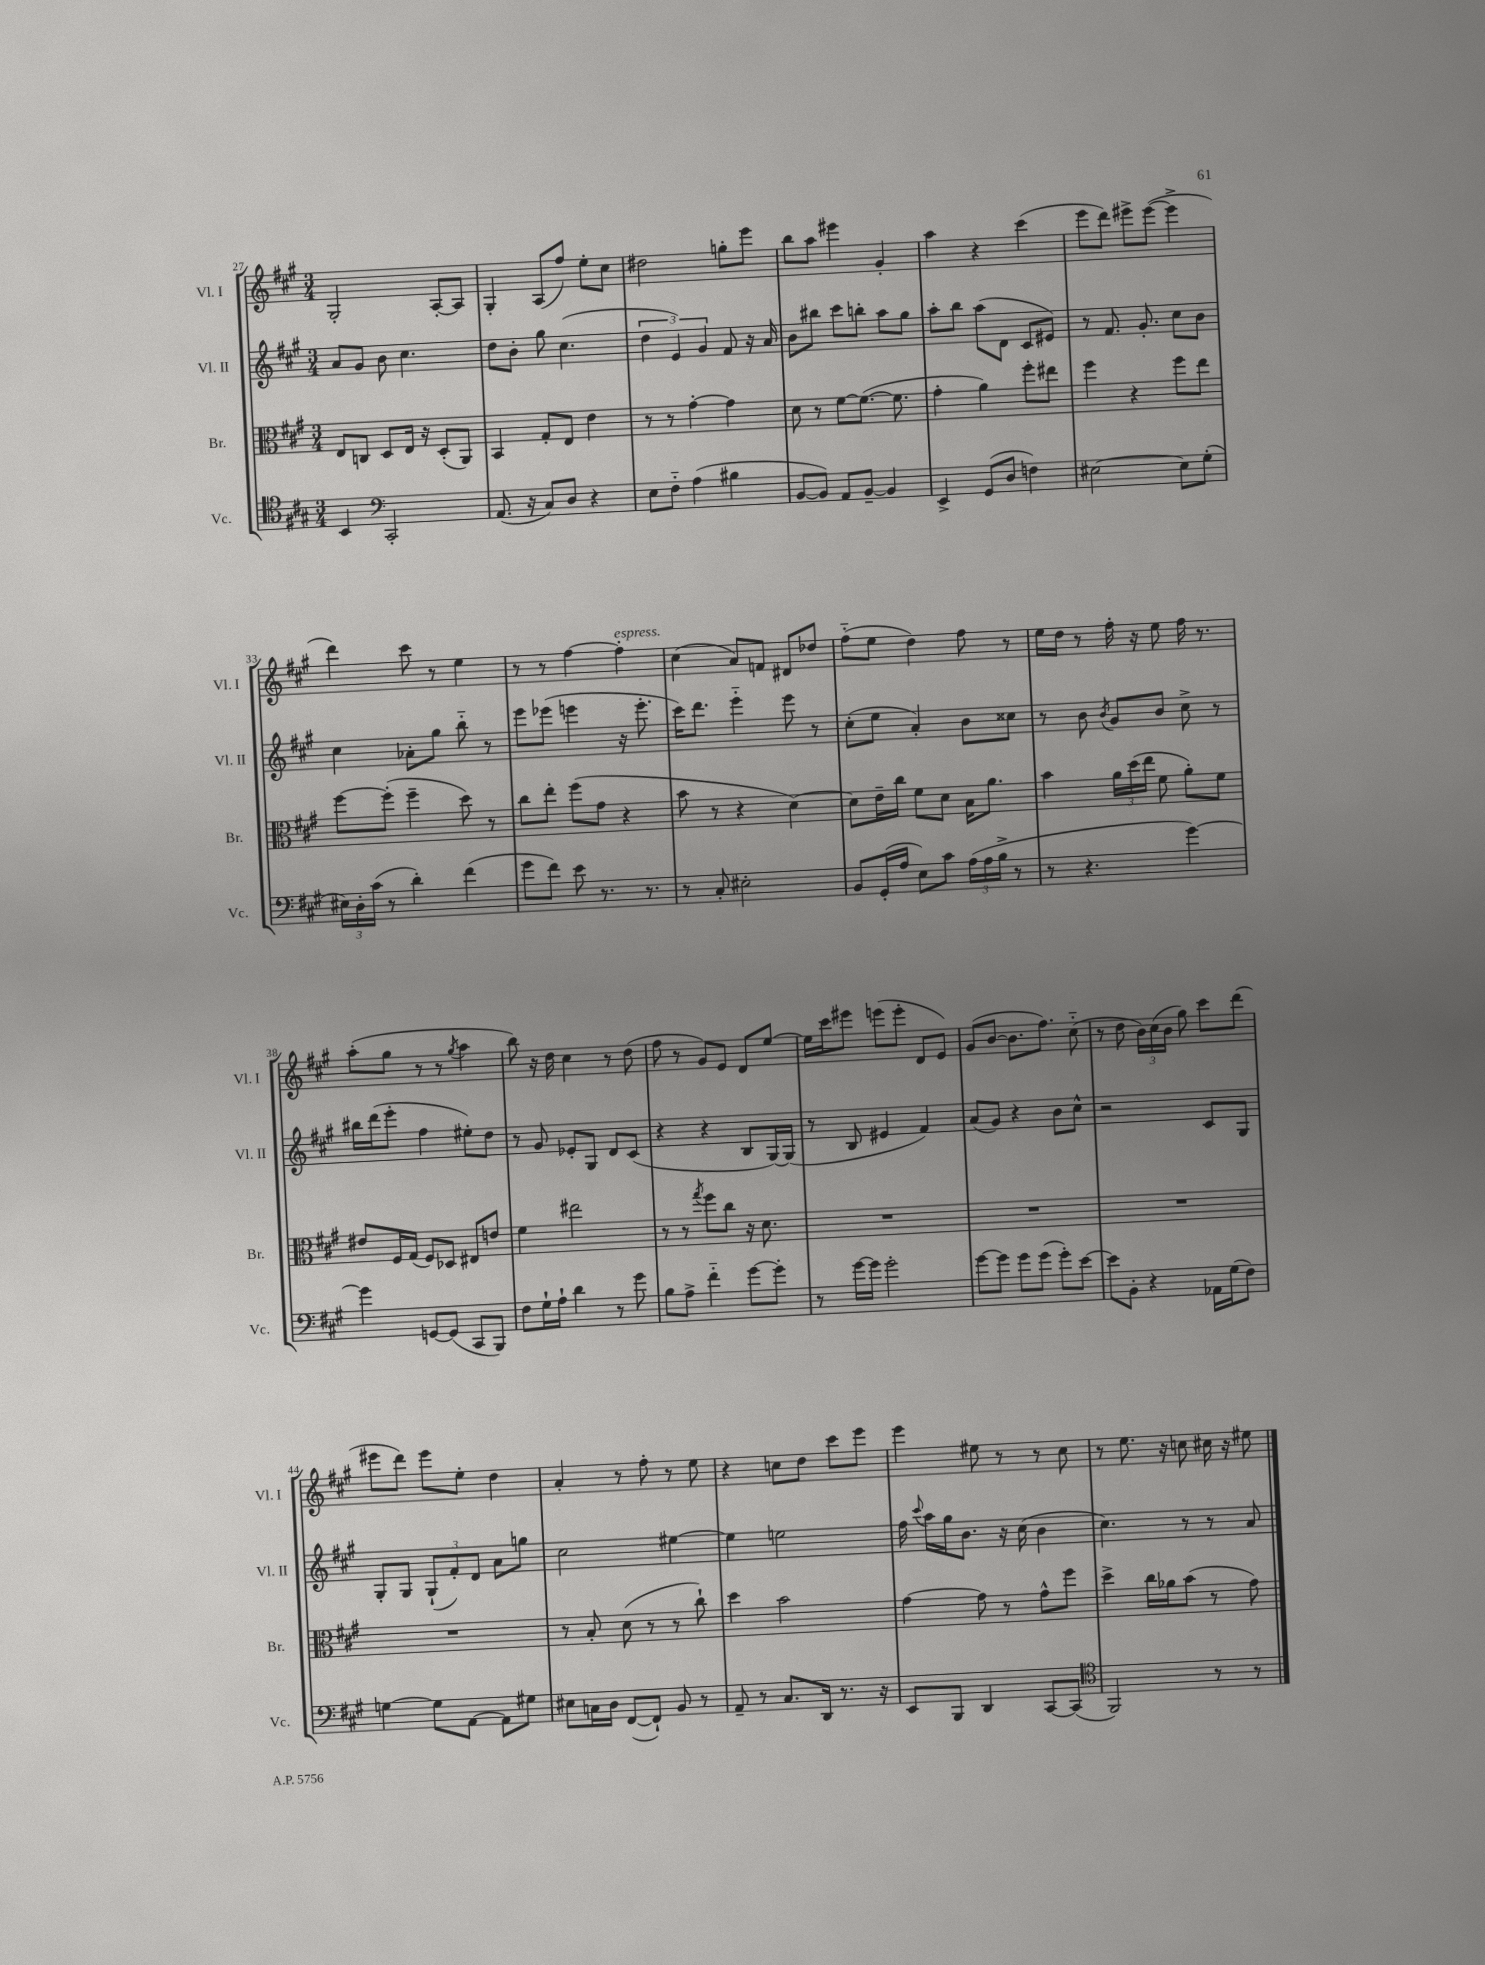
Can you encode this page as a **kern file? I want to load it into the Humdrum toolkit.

**kern	**kern	**kern	**kern
*part4	*part3	*part2	*part1
*staff4	*staff3	*staff2	*staff1
*I"Vc.	*I"Br.	*I"Vl. II	*I"Vl. I
*I'Vc.	*I'Br.	*I'Vl. II	*I'Vl. I
*clefC4	*clefC3	*clefG2	*clefG2
*k[f#c#g#]	*k[f#c#g#]	*k[f#c#g#]	*k[f#c#g#]
*M3/4	*M3/4	*M3/4	*M3/4
=27	=27	=27	=27
4BB/	8E/L	8a/L	2G#'/
.	8Cn/J	8g#/J	.
*clefF4	*	*	*
2CC#'/	8D/L	8b\	.
.	16E/Jk	4.cc#\	.
.	16r	.	.
.	(8D'/L	.	[8A'/L
.	8AA/J)	.	8A/J]
=28	=28	=28	=28
(8.AA/	4BB/	8dd\L	4G#'/
.	.	8b'\J	.
16r	.	.	.
8C#/L)	8G#'/L	8gg#\	(8A/L
8D/J	8E/J	(4.cc#\	8ff#/J)
4r	4e\	.	8ee'\L
.	.	.	8cc#\J
=29	=29	=29	=29
8E\L	8r	6dd\	2dd#X\
8F#\J	8r	.	.
.	.	6e/)	.
(4A\	[4g#'\	.	.
.	.	6g#/	.
4B#X\	4g#\]	8f#/	8ggn'\L
.	.	16r	8eee\J
.	.	16a/	.
=30	=30	=30	=30
[8BB/L	8d\	8b\L	8bb\L
8BB/J])	8r	8bb#X\J	8aa\J
8AA/L	[8f#\L	8ccc#\L	4eee#X\
[8BB~/J	(8.f#\J_	8bbn'\J	.
4BB/]	.	8aa\L	4g#'/
.	8.f#\]	.	.
.	.	8gg#\J	.
=31	=31	=31	=31
4EE^/	4g#'\	8aa'\L	4aa\
.	.	8bb\J	.
(8GG#/L	4a\)	(8aa\L	4r
8D/J	.	8d\J	.
4Fn\)	8ff#'\L	8c#/L	(4ccc#\
.	8ee#X\J	8e#X/J)	.
=32	=32	=32	=32
[2E#X\	4ff#\	8r	8eee\L
.	.	8.f#/	8ddd\J)
.	4r	.	8eee#X^\L
.	.	8.g#'/	.
.	.	.	([8eee#\J
8E#\L]	8ff#\L	8cc#\L	4eee#^\]
(8G#'\J	8ee\J	8b\J	.
!!LO:LB:g=z
=33	=33	=33	=33
24E#X\LL)	[8ff#\L	4cc#\	4ddd\)
24D'\	.	.	.
(24c#\JJ	.	.	.
8r	(8ff#'\J]	.	.
4d'\)	4ff#~\	8a-X'\L	8ccc#\
.	.	8gg#\J	8r
(4f#\	8dd\)	8bb\	4ee\
.	8r	8r	.
=34	=34	=34	=34
8g#\L	8cc#\L	8eee\L	8r
8f#\J)	8ee'\J	(8eee-X\J	8r
8e\	(8ff#\L	4eeen\	[4ff#\
8.r	8g#\J	.	.
!	!	!	!LO:TX:a:i:t=espress.
.	4r	16r	4ff#'\]
8.r	.	8.eee'\	.
=35	=35	=35	=35
8r	8b\	16ccc#\KL)	(4cc#\
.	.	8.ddd\J	.
8C#'/	8r	.	.
2E#X'\	4r	4eee\	8a/L)
.	.	.	8fn/J
.	[4d\)	8eee\	8d#X/L
.	.	8r	8dd-X/J
=36	=36	=36	=36
8BB/L	8d\L]	(8cc#'\L	(8ff#\L
(16GG#'/L	16e~\L	8ee\J	8ee\J
16A/JJ	16cc#\JJ	.	.
8E\L)	8f#\L	4a'/)	4dd\)
8c#\J	8d\J	.	.
(24A\LL	16B\KL	8b\L	8ff#\
24A\	.	.	.
.	8.a\J	.	.
24B^\JJ	.	.	.
8r	.	8cc##X\J	8r
=37	=37	=37	=37
8r	4b\	8r	16ee\LL
.	.	.	16dd\JJ
4.r	.	8b\	8r
.	.	8qb/	.
.	24a\LL	8g#/L	16ff#'\
.	(24dd\	.	.
.	.	.	16r
.	24ee\JJ	.	.
.	8f#\	8b/J	8ee\
[4g#\)	8a'\L)	8cc#^\	16ff#\
.	.	.	8.r
.	8f#\J	8r	.
!!LO:LB:g=z
=38	=38	=38	=38
4g#\]	8e#X/L	16bb#X\LL	(8aa'\L
.	.	(16ddd\J	.
.	16F#/L	8eee'\J	8gg#\J
.	(16G#/JJ	.	.
[8GGn/L	8F#/L)	4ff#\	8r
(8GG/J]	8D-X/J	.	8r
.	.	.	8qgg#/
8CC#/L	8E#X/L	8ee#X'\L)	4aa\
8BBB/J)	8en/J	8dd\J	.
=39	=39	=39	=39
8F#\L	4f#\	8r	8bb\)
16G#`\L	.	8g#/	16r
16A`\JJ	.	.	16dd\
4d\	2ee#X\	8e-X'/L	4cc#\
.	.	8G#/J	.
8r	.	8d/L	8r
8g#\	.	(8c#/J	(8dd\
=40	=40	=40	=40
8B\L	8r	4r	8ff#\
8A^\J	8r	.	8r
.	8qgg#/	.	.
4f#\	8ff#\L	4r	8g#/L)
.	8cc#\J	.	8e/J
[8g#\L	16r	8B/L	8d/L
.	8.d\	.	.
8g#'\J]	.	[16G#/L)	[8ee/J
.	.	(16G#/JJ]	.
=41	=41	=41	=41
8r	2.r	8r	16ee\LL]
.	.	.	16ccc#\J
[16g#\LL	.	8B/	8eee#X\J
16g#\JJ]	.	.	.
2g#'\	.	4e#X/	(8eeen\L
.	.	.	8eee'\J
.	.	4f#/)	8d/L
.	.	.	8e/J)
=42	=42	=42	=42
[8g#\L	2.r	(8a/L	(8g#/L
8g#\J]	.	8g#/J)	[8b/J
8g#\L	.	4r	8.b\L]
(8g#\J	.	.	.
.	.	.	8.ff#\J)
8g#'\L)	.	8b\L	.
[8e\J	.	8cc#^^\J	(8cc#\
=43	=43	=43	=43
8e\L]	2.r	2r	8r
8BB'\J	.	.	8dd\
4r	.	.	24b\LL)
.	.	.	(24cc#\
.	.	.	24b\JJ
.	.	.	8gg#\)
16AA-X\LL	.	8c#/L	8ccc#\L
(16G#\J	.	.	.
8F#\J)	.	8G#/J	(8ddd\J
!!LO:LB:g=z
=44	=44	=44	=44
[4Gn\	2.r	8G#'/L	8eee#X\L
.	.	8G#/J	8ddd\J)
8G\L]	.	(12G#`/L	8eee#\L
.	.	12f#'/)	.
[8AA\J	.	.	8ee'\J
.	.	12d/J	.
8AA\L]	.	8a\L	4dd\
8G#X\J	.	8ggn\J	.
=45	=45	=45	=45
8E#X\L	8r	2cc#\	4a'/
16Cn\L	8B'/	.	.
16D\JJ	.	.	.
([8FF#/L	(8d\	.	8r
8FF#`/J])	8r	.	8ff#'\
8BB/	8r	[4ee#X\	8r
8r	8cc#`\)	.	8ee\
=46	=46	=46	=46
8AA~/	4dd\	4ee#\]	4r
8r	.	.	.
8.C#/L	2b\	2een\	8ccn\L
.	.	.	8dd\J
16DD/Jk	.	.	.
8.r	.	.	8ccc#\L
.	.	.	8eee\J
16r	.	.	.
=47	=47	=47	=47
8EE/L	[4g#\	16ff#\	4eee\
.	.	8qqccc#/	.
.	.	16aa\LL	.
8BBB/J	.	16gg#\J	.
.	.	8.b\J	.
4DD/	8g#\]	.	8ee#X\
.	8r	16r	8r
.	.	(16cc#\	.
[8CC#/L	8g#^^\L	4b\	8r
(8CC#/J]	8ff#\J	.	8cc#\
=48	=48	=48	=48
*clefC4	*	*	*
2FF#/)	4dd^\	4.cc#\)	8r
.	.	.	8.ee\
.	16cc#\LL	.	.
.	16a-X\J	.	16r
.	(8b\J	8r	8ccn\
8r	8r	8r	16cc#X\
.	.	.	16r
8r	8g#\)	8a/	8ee#X\
==	==	==	==
*-	*-	*-	*-
